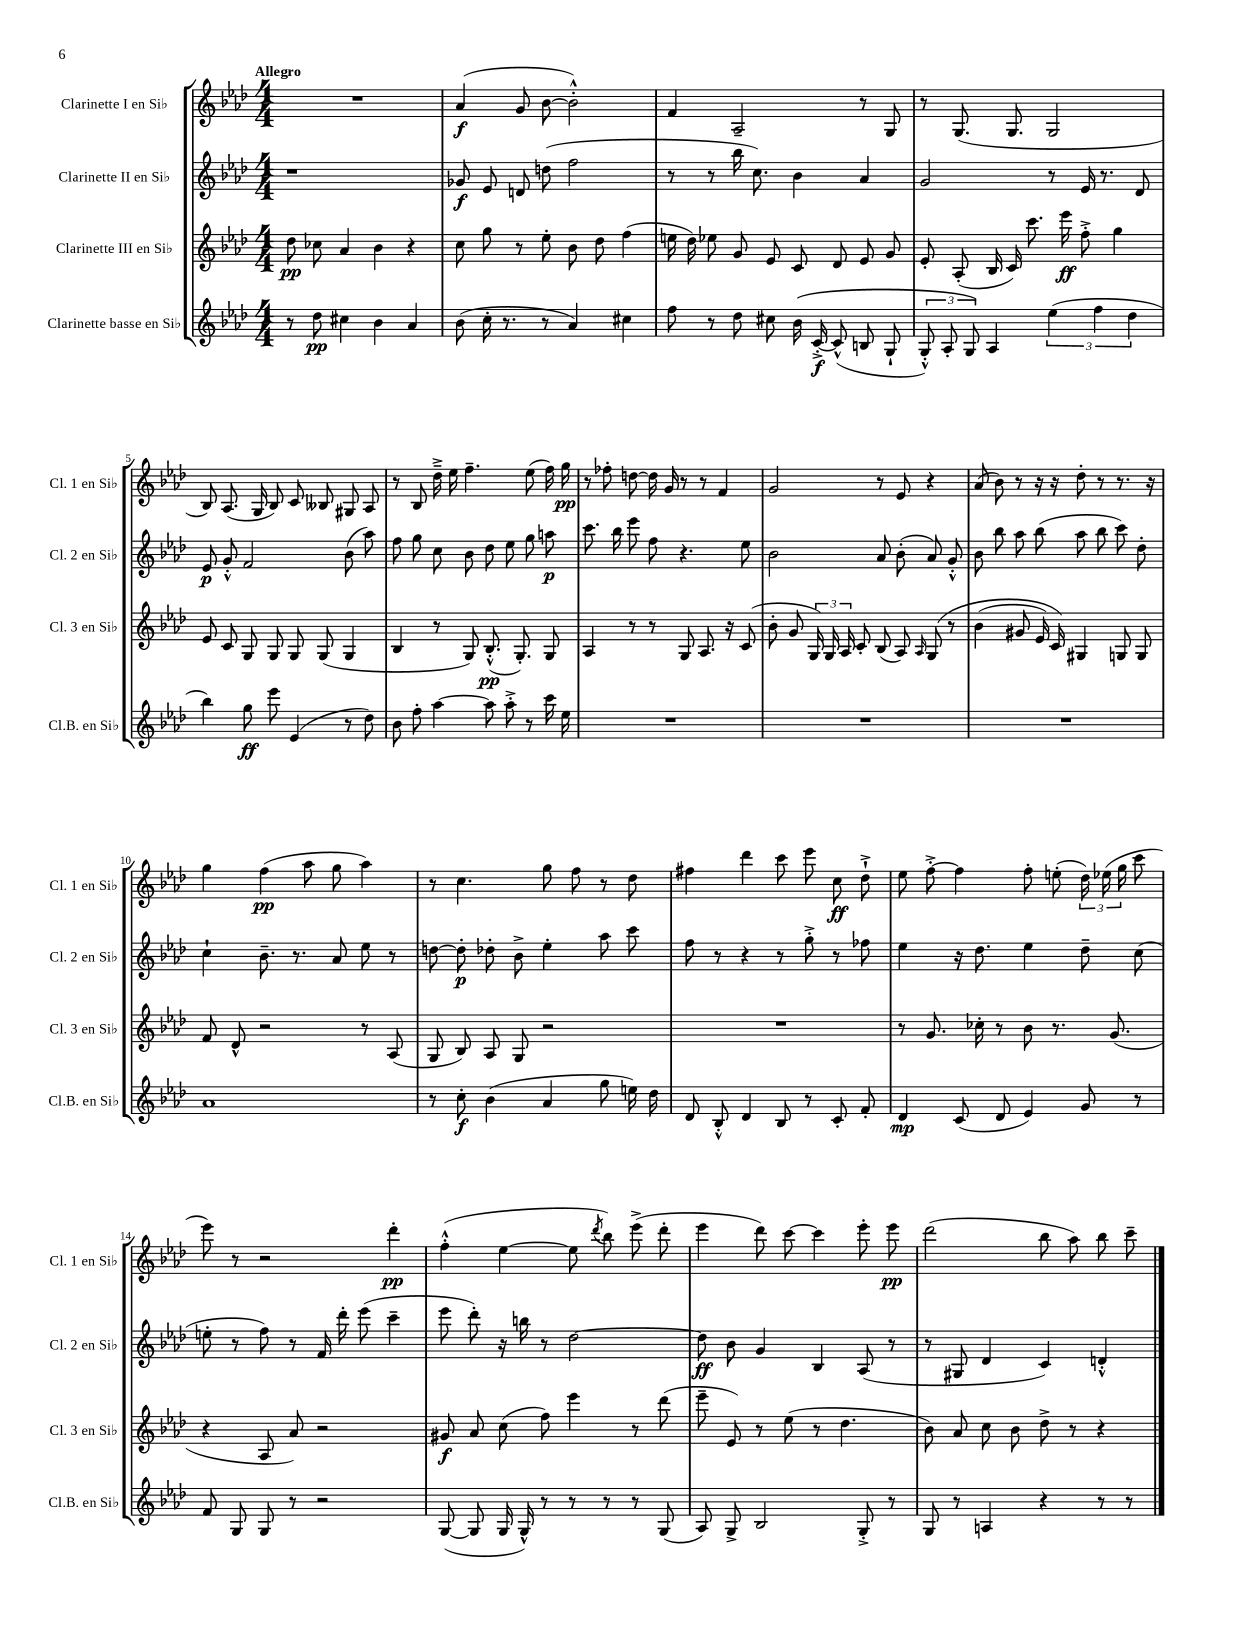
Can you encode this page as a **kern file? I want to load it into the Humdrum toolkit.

**kern	**kern	**kern	**kern
*staff4	*staff3	*staff2	*staff1
*clefG2	*clefG2	*clefG2	*clefG2
*k[b-e-a-d-]	*k[b-e-a-d-]	*k[b-e-a-d-]	*k[b-e-a-d-]
*M4/4	*M4/4	*M4/4	*M4/4
8r	8dd-	1r	1r
8dd-	8cc-	.	.
4cc#	4a-	.	.
4b-	4b-	.	.
4a-	4r	.	.
=	=	=	=
(8b-	8cc	8g-	(4a-
16cc'	8gg	8e-	.
8.r	.	.	.
.	8r	8d	8g
8r	8ee-'	(8dd	[8b-
4a-)	8b-	2ff	2b-'^^])
.	8dd-	.	.
4cc#	(4ff	.	.
=	=	=	=
8ff	16ee	8r	4f
.	16dd-)	.	.
8r	8ee-	8r	.
8dd-	8g	16bb-	2A-~
.	.	8.cc)	.
8cc#	8e-	.	.
&(16b-	8c	4b-	.
[16c'^	.	.	.
(8c^^]	8d-	.	.
8B	8e-	4a-	8r
8G`	8g	.	8G
=	=	=	=
12G'^^)	8e-'	2g	8r
12A-'	.	.	.
.	(8A-'	.	(8.G
12G&)	.	.	.
4A-	16B-	.	.
.	16c)	.	8.G
.	8.ccc	.	.
(6ee-	.	8r	2G
.	16eee-	.	.
.	8ff'^	16e-	.
6ff	.	.	.
.	.	8.r	.
.	4gg	.	.
6dd-	.	.	.
.	.	8d-	.
=	=	=	=
4bb-)	8e-	8e-	8B-)
.	8c	8g'^^	(8.A-
8gg	8G	2f	.
.	.	.	16G
8eee-	8G	.	8B-)
(4e-	8G	.	8c
.	(8G	.	8B--
8r	4G	(8b-	8G#
8dd-)	.	8aa-)	8A-
=	=	=	=
8b-	4B-	8ff	8r
8ff'	.	8gg	8B-
[4aa-	8r	8cc	16dd-~^
.	.	.	16ee-
.	8G)	8b-	4.ff~
8aa-]	(8.B-'^^	8dd-	.
8aa-'^	.	8ee-	.
.	8.G')	.	.
8r	.	8gg	(8ee-
16ccc	8G	8aa	16ff)
16ee-	.	.	16gg
=	=	=	=
1r	4A-	8.ccc	8r
.	.	.	8ff-'
.	.	16bb-	.
.	8r	8eee-	[8dd
.	8r	8ff	16dd]
.	.	.	16g
.	8G	4.r	8r
.	8.A-	.	8r
.	.	.	4f
.	16r	.	.
.	(8c	8ee-	.
=	=	=	=
1r	8b-'	2b-	2g
.	8g	.	.
.	24G)	.	.
.	24G	.	.
.	24A-	.	.
.	8c'	.	.
.	(8B-	8a-	8r
.	8A-)	(8b-'	8e-
.	16qqA-	.	.
.	&(8G	8a-)	4r
.	8r	8g'^^	.
=	=	=	=
1r	(4b-	8b-	(8a-
.	.	8bb-	8b-)
.	8g#	8aa-	8r
.	16e-)	(8bb-	16r
.	16c&)	.	16r
.	4G#	8aa-	8dd-'
.	.	8bb-	8r
.	8G	8ccc)	8.r
.	8G	8dd-'	.
.	.	.	16r
=	=	=	=
1a-	8f	4cc`	4gg
.	8d-^^	.	.
.	2r	8.b-~	(4ff
.	.	8.r	.
.	.	.	8aa-
.	.	8a-	8gg
.	8r	8ee-	4aa-)
.	(8A-	8r	.
=	=	=	=
8r	8G	[8dd	8r
8cc'	8B-)	8dd']	4.cc
(4b-	8A-	8dd-'	.
.	8G	8b-^	.
4a-	2r	4ee-'	8gg
.	.	.	8ff
8gg	.	8aa-	8r
16ee)	.	8ccc	8dd-
16dd-	.	.	.
=	=	=	=
8d-	1r	8ff	4ff#
8B-'^^	.	8r	.
4d-	.	4r	4ddd-
8B-	.	8r	8ccc
8r	.	8gg'^	8eee-
8c'	.	8r	8cc
8f'	.	8ff-	8dd-`^
=	=	=	=
4d-	8r	4ee-	8ee-
.	8.g	.	[8ff'^
(8c	.	16r	4ff]
.	16cc-'	8.dd-	.
8d-	8r	.	.
4e-)	8b-	4ee-	8ff'
.	8.r	.	(8ee'
8g	.	8dd-~	24dd-)
.	.	.	(24ee-
.	(8.g	.	.
.	.	.	24gg
8r	.	(8cc	8ccc
=	=	=	=
8f	4r	8ee'	8eee-)
8G	.	8r	8r
8G	8A-	8ff)	2r
8r	8a-)	8r	.
2r	2r	16f	.
.	.	16ddd-'	.
.	.	(8eee-	.
.	.	4ccc~	4ddd-'
=	=	=	=
([8G	8g#	8eee-	(4ff'^^
8G]	8a-	8ddd-')	.
16G	(8cc	16r	[4ee-
16G^^)	.	16bb	.
8r	8ff)	8r	.
8r	4eee-	[2dd-	8ee-]
.	.	.	8qddd-
8r	.	.	8bb-)
8r	8r	.	(8eee-^
(8G	(8ddd-	.	8ddd-'
=	=	=	=
8A-)	8eee-~	8dd-]	4eee-
8G^	8e-)	8b-	.
2B-	8r	4g	8ddd-)
.	(8ee-	.	[8ccc
.	8r	4B-	4ccc]
.	4.dd-	.	.
8G'^	.	(8A-	8eee-'
8r	.	8r	8eee-
=	=	=	=
8G	8b-)	8r	(2ddd-
8r	8a-	8G#	.
4A	8cc	4d-	.
.	8b-	.	.
4r	8dd-^	4c)	8bb-
.	8r	.	8aa-)
8r	4r	4d'^^	8bb-
8r	.	.	8ccc~
==	==	==	==
*-	*-	*-	*-
